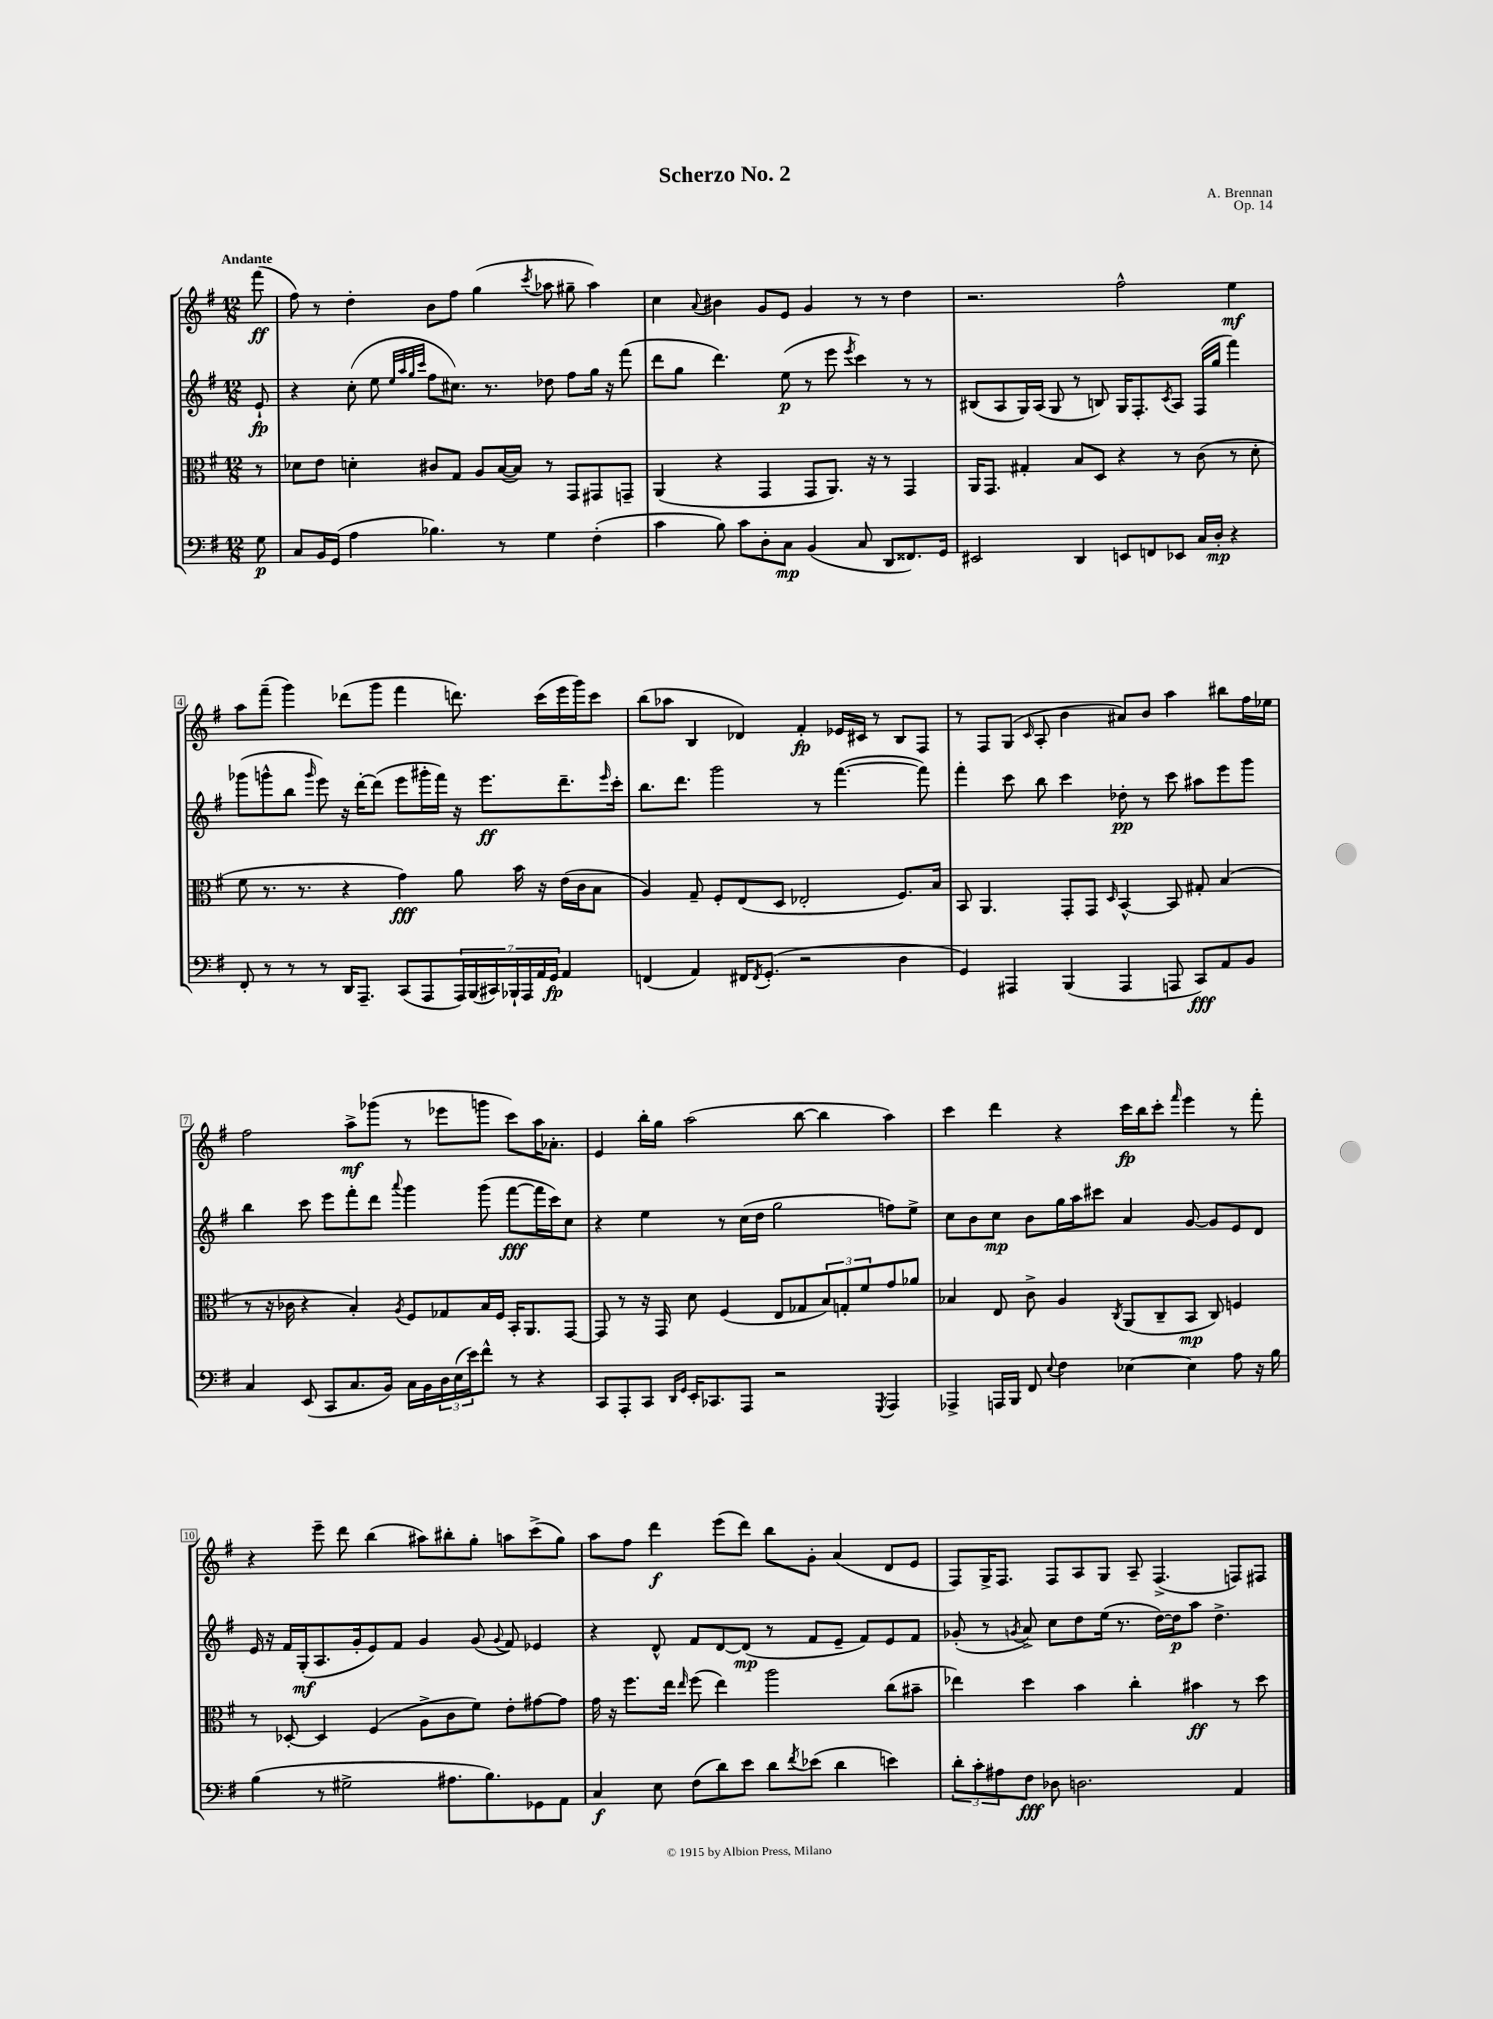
\header { title = "Scherzo No. 2" composer = "A. Brennan" opus = "Op. 14" }
<<
\new StaffGroup <<
\new Staff = "s0" {
    \clef treble \key g \major \numericTimeSignature \time 12/8 \partial 8 \tempo "Andante"
    fis'''8\ff( |
    fis''8) r8 d''4-. b'8 fis''8 g''4( \acciaccatura { c'''8 } aes''8 gis''8-- aes''4) |
    c''4 \appoggiatura { a'8 } bis'4 g'8 e'8 g'4 r8 r8 d''4 |
    r2. fis''2-^ e''4\mf |
    a''8 fis'''8--( g'''4) des'''8( g'''8 fis'''4 d'''8.) c'''16( e'''16 g'''16) c'''8 |
    b''8( aes''8 b4 des'4) fis'4-.\fp ees'16 cis'16 r8 b8 fis8 |
    r8 fis8 g8( \grace { c'16 } a8-. b'4 ais'8) b'8 a''4 bis''8 fis''16 ees''16 |
    fis''2 a''8->\mf ges'''8( r8 ees'''8 g'''8 c'''8) a''16 aes'8.-. |
    e'4 b''16-. g''16 a''2( b''8~ b''4 a''4) |
    c'''4 d'''4 r4 c'''16\fp b''16 c'''8-. \grace { fis'''16 } e'''4 r8 fis'''8-. |
    r4 e'''8-- d'''8 b''4( ais''8) bis''8-. g''8-. a''8 c'''8->( g''8) |
    a''8 fis''8 d'''4\f e'''8( d'''8) b''8 g'8-. a'4( d'8 e'8 |
    fis8) g16-> fis8. fis8 a8 g8 a8-- fis4.->( f8) fis8 \bar "|." |
}
\new Staff = "s1" {
    \clef treble \key g \major \numericTimeSignature \time 12/8 \partial 8
    e'8-!\fp |
    r4 c''8-.( e''8 \grace { e''32 a''32 g''32 c'''32 } fis''8 cis''8.) r8. des''8 fis''8 g''16 r16 fis'''8( |
    d'''8 g''8 d'''4.) e''8\p( r8 e'''8 \acciaccatura { e'''8 } c'''4) r8 r8 |
    bis8( a8 g16) a16( g8 r8 b8) g16 fis8.-. \acciaccatura { c'8 } a8 fis16( g''16 fis'''4) |
    ges'''8( g'''8-^ b''8 \grace { g'''16 } e'''8) r16 d'''16~-. d'''8( e'''8 gis'''16-. fis'''16) r16 e'''8.\ff d'''8.-- \grace { e'''16 } c'''16-. |
    b''8. d'''8. g'''2 r8 fis'''4.~( fis'''8) |
    fis'''4-. c'''8 b''8 c'''4 des''8-.\pp r8 c'''8 ais''8 e'''8 g'''8 |
    b''4 c'''8 e'''8 fis'''8-. d'''8 \appoggiatura { a'''8 } g'''4 g'''8( fis'''8~\fff fis'''16 c'''16) c''8 |
    r4 e''4 r8 c''16( d''16 g''2 f''8) e''8-> |
    c''8 b'8 c''8\mp b'8 g''16 a''16 cis'''8 a'4 g'8~ g'8 e'8 d'8 |
    e'16 r16 fis'16 g16-.\mf( a8. g'16-. e'8) fis'8 g'4 g'8( \appoggiatura { g'8 } fis'8) ees'4 |
    r4 d'8-^ fis'8 d'8~ d'8\mp( r8 fis'8 e'8-- fis'8) e'8 fis'8 |
    ges'8-.( r8 \acciaccatura { g'8 } a'8->) c''8 d''8 e''16( r8. d''16~) d''16\p a''8 d''4.-> \bar "|." |
}
\new Staff = "s2" {
    \clef alto \key g \major \numericTimeSignature \time 12/8 \partial 8
    r8 |
    des'8 e'8 d'4-. cis'8 g8 a8 b16~( b16) r8 g,8 gis,8 g,8-- |
    a,4( r4 g,4 g,8 a,8.) r16 r8 g,4 |
    a,16 g,8. gis4-. b8 d8 r4 r8 c'8( r8 d'8-. |
    fis'8 r8. r8. r4 g'4\fff) a'8 b'16 r16 e'16( c'16 b8 |
    a4) g8-- fis8-. e8( d8 ees2-. fis8.) b16 |
    b,8 a,4. g,8-. g,8 \grace { d16 } b,4~-^ b,8 gis8-. b4( |
    r8 r16 ces'16 r4 b4-.) \acciaccatura { a8 } fis8 ges8 b16 fis16 b,16-. a,8. g,8~ |
    g,8 r8 r16 g,16 d'8 fis4( e8 ges8 \tuplet 3/2 { b8) g8-. fis'8 } g'8 aes'8 |
    bes4 e8 c'8-> a4 \acciaccatura { c8 } a,8( c8-- b,8\mp c8) f4 |
    r8 des8~-. des4 fis4( a8-> c'8 fis'8) e'8-. gis'8~ gis'8 |
    g'16 r16 fis''8. e''16 \grace { e''16 } fis''8( e''4) a''2 c''8( bis'8-- |
    ees''4) d''4 b'4 c''4-. bis'4\ff r8 d''8 \bar "|." |
}
\new Staff = "s3" {
    \clef bass \key g \major \numericTimeSignature \time 12/8 \partial 8
    g8\p |
    c8 b,16 g,16( a4 bes4.) r8 g4 fis4-.( |
    c'4 b8) c'8 d8-. c8\mp b,4( c8 d,8 fisis,8.) g,16 |
    eis,2 d,4 e,8 f,8 ees,8 c16 d16-.\mp r4 |
    fis,8-. r8 r8 r8 d,16 a,,8.-- c,8( a,,8 \tuplet 7/4 { a,,16) b,,16( cis,16) bes,,16-! a,,16 a,16 g,16\fp } a,4 |
    f,4( a,4) fis,16 \acciaccatura { fis,8 } g,8.-.( r2 d4 |
    g,4) ais,,4 b,,4( ais,,4 a,,8 c,8\fff) a,8 b,8 |
    c4 e,8( c,8 c8. b,16) c16 b,16 \tuplet 3/2 { d16 e16( e'16) } fis'8-^ r8 r4 |
    c,8 a,,8-. c,8 \grace { d,16 g,16 } e,16-. ces,8. a,,8 r2 \acciaccatura { g,,8 } a,,4 |
    aes,,4-> a,,16 b,,16 fis,8 \appoggiatura { e8 } fis4 ees4~ ees4 a8 r16 b16 |
    b4( r8 gis2-> ais8. b8.) ges,8 a,8 |
    c4\f e8 fis8( d'8) e'8 d'8 \acciaccatura { fis'8 } ees'8( d'4 e'4) |
    \tuplet 3/2 { d'8-. c'8-. ais8 } fis8\fff des8 d2. a,4 \bar "|." |
}
>>
>>
\layout { \context { \Score \override BarNumber.stencil = #(make-stencil-boxer 0.1 0.3 ly:text-interface::print) } }
